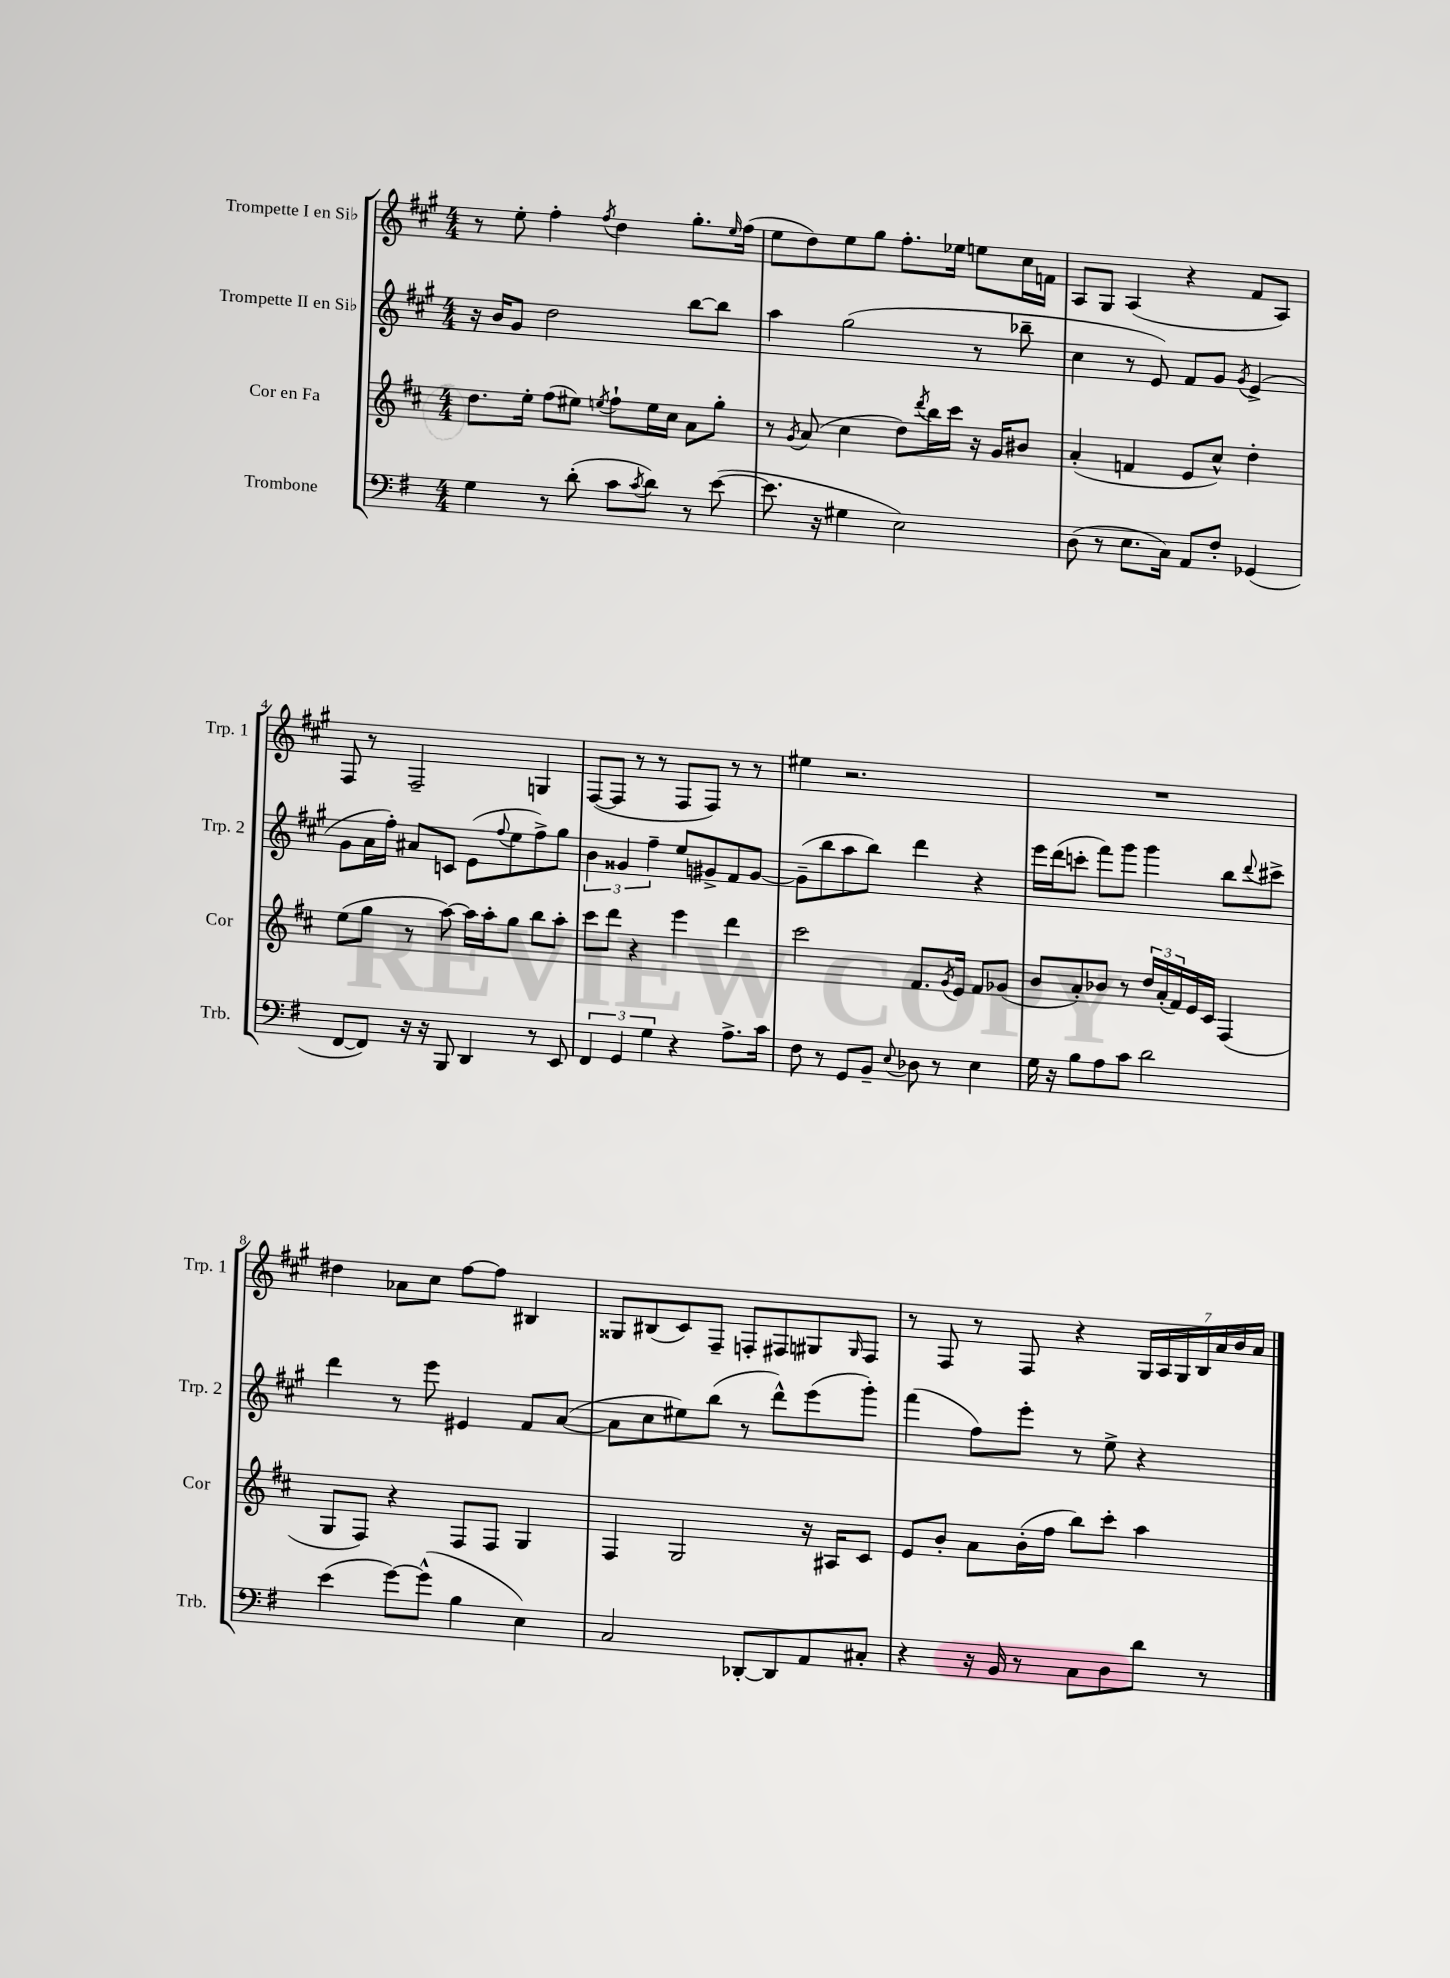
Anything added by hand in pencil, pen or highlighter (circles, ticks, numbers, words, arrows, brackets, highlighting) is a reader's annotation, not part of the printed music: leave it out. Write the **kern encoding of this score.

**kern	**kern	**kern	**kern
*staff4	*staff3	*staff2	*staff1
*clefF4	*clefG2	*clefG2	*clefG2
*k[f#]	*k[f#c#]	*k[f#c#g#]	*k[f#c#g#]
*M4/4	*M4/4	*M4/4	*M4/4
4G\	8.dd\L	16r	8r
.	.	16b/LK	.
.	.	8g#/J	8ee'\
.	16ee'\Jk	.	.
8r	(8ff#\L	2dd\	4ff#'\
(8d'\	8ee#\J)	.	.
.	8qee/	.	8qff#/
8c\L	8ff#`\L	.	4dd\
8qc/	.	.	.
8d\J)	16ee\L	.	.
.	16cc#\JJ	.	.
8r	8a\L	[8bb\L	8.gg#'\L
([8e\	8gg'\J	8bb\]J	.
.	.	.	16qqee/
.	.	.	(16ff#\Jk
=	=	=	=
8.e\]	8r	4aa\	8ee\L
.	8qg/	.	.
.	(8a/	.	8dd\)
16r	.	.	.
4G#\	4cc#\	(2gg#\	8ee\
.	.	.	8gg#\J
2E\)	8dd\L)	.	8.ff#'\L
.	8qddd/	.	.
.	16bb\L	.	.
.	16ccc#\JJ	.	16ee-\Jk
.	16r	8r	8ee\L
.	16g/LK	.	.
.	8b#/J	8bb-~\	16cc#\L
.	.	.	16f\JJ
=	=	=	=
(8D\	(4a'/	4cc#\	8A/L
8r	.	.	8G#/J
8.E\L	4f/	8r	(4A/
.	.	8e/)	.
16C\Jk)	.	.	.
8AA/L	8e/L	8f#/L	4r
8F#'/J	8cc#^^/J)	8g#/J	.
.	.	8qg#/	.
(4GG-/	4dd'\	(4e^/	8f#/L
.	.	.	8A/J)
=	=	=	=
[8FF#/L	(8ee\L	8g#\L	8F#/
8FF#/]J)	8gg\J	16a\L	8r
.	.	16ff#'\JJ)	.
16r	8r	8a#/L	2F#~/
16r	.	.	.
8BBB/	[8aa\)	8c/J	.
4DD/	16aa\]LL	(8e\L	.
.	16aa'\J	.	.
.	.	8qqff#/	.
.	8gg\J	8ee\	.
8r	8bb\L	8ff#^\)	4G/
8EE/	8aa'\J	8gg#\J	.
=	=	=	=
6FF#/	8ccc#\L	6b\	([8F#/L
.	8ddd\J	.	8F#/]J
6GG/	.	6g##/	.
.	4r	.	8r
6G\	.	6ff#~\	.
.	.	.	8r
4r	4eee\	8ee/L	8F#/L
.	.	8g#^/	8F#/J)
8.A^\L	4ddd\	8f#/	8r
.	.	[8g#/J	8r
16c\Jk	.	.	.
=	=	=	=
8F#\	2ccc#\	(8g#~\]L	4ee#\
8r	.	8bb\	.
8GG/L	.	8aa\	2.r
8BB~/J	.	8bb\J)	.
8qqE/	.	.	.
8D-\	8.f#/L	4ddd\	.
8r	.	.	.
.	8qg/	.	.
.	16e/Jk	.	.
4E\	8f#/L	4r	.
.	(8g-/J	.	.
=	=	=	=
16G\	8b/L	16eee\LL	1r
16r	.	(16ddd\J	.
8B\L	8a'/)	8ccc'\J	.
8A\	8b-/J	8fff#\L)	.
8c\J	8r	8ggg#\J	.
2d\	24dd/LL	4ggg#\	.
.	(24a'/	.	.
.	24f#/)	.	.
.	16e/	.	.
.	16c#/JJ	.	.
.	(4F#/	8bb\L	.
.	.	8qqddd/	.
.	.	8ccc#^\J	.
=	=	=	=
(4e\	8G/L	4ddd\	4dd#\
.	8F#/J)	.	.
[8g\L)	4r	8r	8a-\L
(8g^^\]J	.	8eee\	8cc#\J
4B\	8F#/L	4e#/	[8ff#\L
.	8F#/J	.	8ff#\]J
4E\)	4G/	8f#/L	4B#/
.	.	([8a/J	.
=	=	=	=
2C/	4F#/	8a\]L	8G##/L
.	.	8cc#\	(8B#/
.	2G/	8ee#\)	8c#/)
.	.	(8bb\J	8F#~/J
[8DD-'/L	.	8r	8F'/L
8DD-/]	.	8ddd^^\L)	8F#/
8AA/	16r	(8eee\	8G#/
.	16A#/LK	.	.
.	.	.	16qqG#/
8C#'/J	8c#/J	8ggg#'\J)	8F#/J
=	=	=	=
4r	8e/L	(4fff#\	8r
.	8b'/J	.	8F#/
16r	8a\L	8ff#\L)	8r
16BB/	.	.	.
8r	(16b'\L	8eee'\J	8F#/
.	16ff#\JJ	.	.
8C\L	8bb\L)	8r	4r
8D\	8ccc#'\J	8ee^\	.
8d\J	4aa\	4r	28G#/LL
.	.	.	28A/
.	.	.	28G#/
.	.	.	28B/
8r	.	.	.
.	.	.	28a/
.	.	.	28b/
.	.	.	28a/JJ
==	==	==	==
*-	*-	*-	*-
